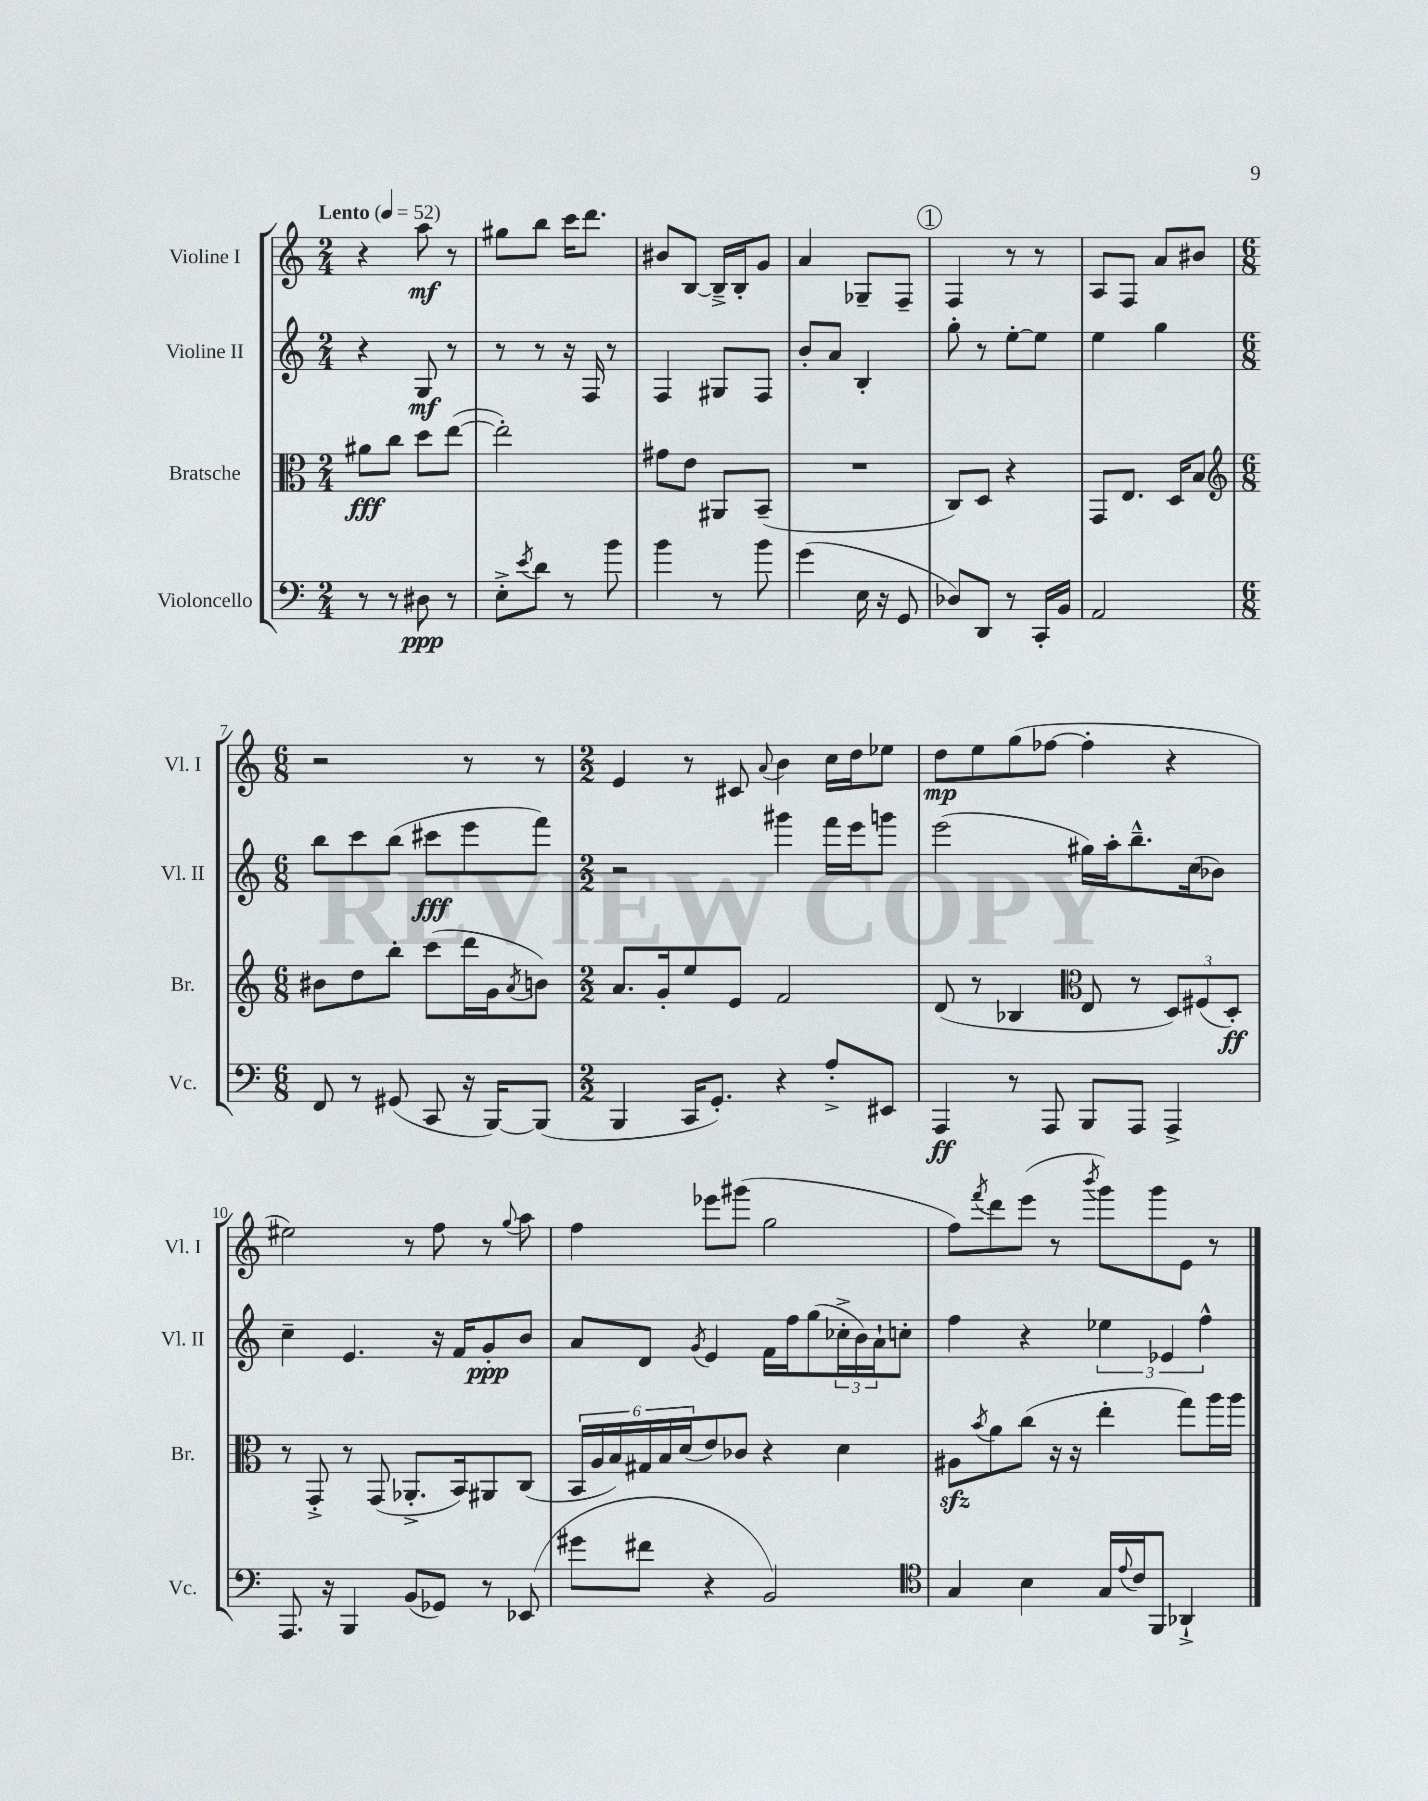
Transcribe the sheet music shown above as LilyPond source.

<<
\new StaffGroup <<
\new Staff = "s0" \with { instrumentName = "Violine I" shortInstrumentName = "Vl. I" } {
    \clef treble \key c \major \numericTimeSignature \time 2/4 \tempo "Lento" 4 = 52
    r4 a''8\mf r8 |
    gis''8 b''8 c'''16 d'''8. |
    bis'8 b8~ b16---> b16-. g'8 |
    a'4 ges8-- f8-- |
    \mark \markup { \circle "1" } f4 r8 r8 |
    a8 f8 a'8 bis'8 |
    \numericTimeSignature \time 6/8 r2 r8 r8 |
    \numericTimeSignature \time 2/2 e'4 r8 cis'8 \appoggiatura { a'8 } b'4 c''16 d''16 ees''8 |
    d''8\mp e''8 g''8( fes''8~ fes''4-. r4 |
    eis''2) r8 f''8 r8 \appoggiatura { g''8 } a''8 |
    f''4 ees'''8 gis'''8( g''2 |
    f''8) \acciaccatura { f'''8 } d'''8 e'''8( r8 \acciaccatura { b'''8 } g'''8) g'''8 e'8 r8 \bar "|." |
}
\new Staff = "s1" \with { instrumentName = "Violine II" shortInstrumentName = "Vl. II" } {
    \clef treble \key c \major \numericTimeSignature \time 2/4
    r4 g8\mf r8 |
    r8 r8 r16 f16 r8 |
    f4 gis8 f8 |
    b'8-. a'8 b4-. |
    \mark \markup { \circle "1" } g''8-. r8 e''8~-. e''8 |
    e''4 g''4 |
    \numericTimeSignature \time 6/8 b''8 c'''8 b''8( cis'''8\fff e'''8 f'''8) |
    \numericTimeSignature \time 2/2 r2 gis'''4 f'''16 e'''16 g'''8 |
    e'''2( gis''16) a''16-. b''8.---^ c''16( bes'8) |
    c''4-- e'4. r16 f'16 g'8-.\ppp b'8 |
    a'8 d'8 \acciaccatura { g'8 } e'4 f'16 f''16 g''8( \tuplet 3/2 { ces''16-.-> b'16) a'16-! } c''8-. |
    f''4 r4 \tuplet 3/2 { ees''4 ees'4 f''4-^ } \bar "|." |
}
\new Staff = "s2" \with { instrumentName = "Bratsche" shortInstrumentName = "Br." } {
    \clef alto \key c \major \numericTimeSignature \time 2/4
    ais'8\fff c''8 d''8 e''8~( |
    e''2-.) |
    gis'8 e'8 ais,8 b,8--( |
    R2 |
    \mark \markup { \circle "1" } c8) d8 r4 |
    g,8 e8. d16 b8 |
    \numericTimeSignature \time 6/8 \clef treble bis'8 d''8 b''8-. c'''8( d'''16 g'16 \acciaccatura { a'8 } b'8) |
    \numericTimeSignature \time 2/2 a'8. g'16-. e''8 e'8 f'2 |
    d'8( r8 bes4 \clef alto e8 r8 \tuplet 3/2 { d8) fis8( d8-.\ff) } |
    r8 g,8-.-> r8 g,8( aes,8.-.-> b,16) ais,8 c8( |
    \tuplet 6/4 { b,16 a16 b16) gis16 b16 d'16( } e'8) ces'8 r4 d'4 |
    ais8\sfz \acciaccatura { b'8 } a'8 c''8( r16 r16 e''4-. g''8) a''16 a''16 \bar "|." |
}
\new Staff = "s3" \with { instrumentName = "Violoncello" shortInstrumentName = "Vc." } {
    \clef bass \key c \major \numericTimeSignature \time 2/4
    r8 r8 dis8\ppp r8 |
    e8-.-> \acciaccatura { e'8 } d'8 r8 b'8 |
    b'4 r8 b'8 |
    g'4( e16 r16 g,8 |
    \mark \markup { \circle "1" } des8) d,8 r8 c,16-. b,16 |
    a,2 |
    \numericTimeSignature \time 6/8 f,8 r8 gis,8( c,8 r16 b,,16~) b,,8( |
    \numericTimeSignature \time 2/2 b,,4 c,16 g,8.-.) r4 a8-.-> eis,8 |
    a,,4\ff r8 a,,8 b,,8 a,,8 a,,4-> |
    a,,8. r16 b,,4 b,8( ges,8) r8 ees,8( |
    gis'8 fis'8 r4 b,2) |
    \clef tenor g4 b4 g16 \appoggiatura { e'8 } c'16 f,8 aes,4-!-> \bar "|." |
}
>>
>>
